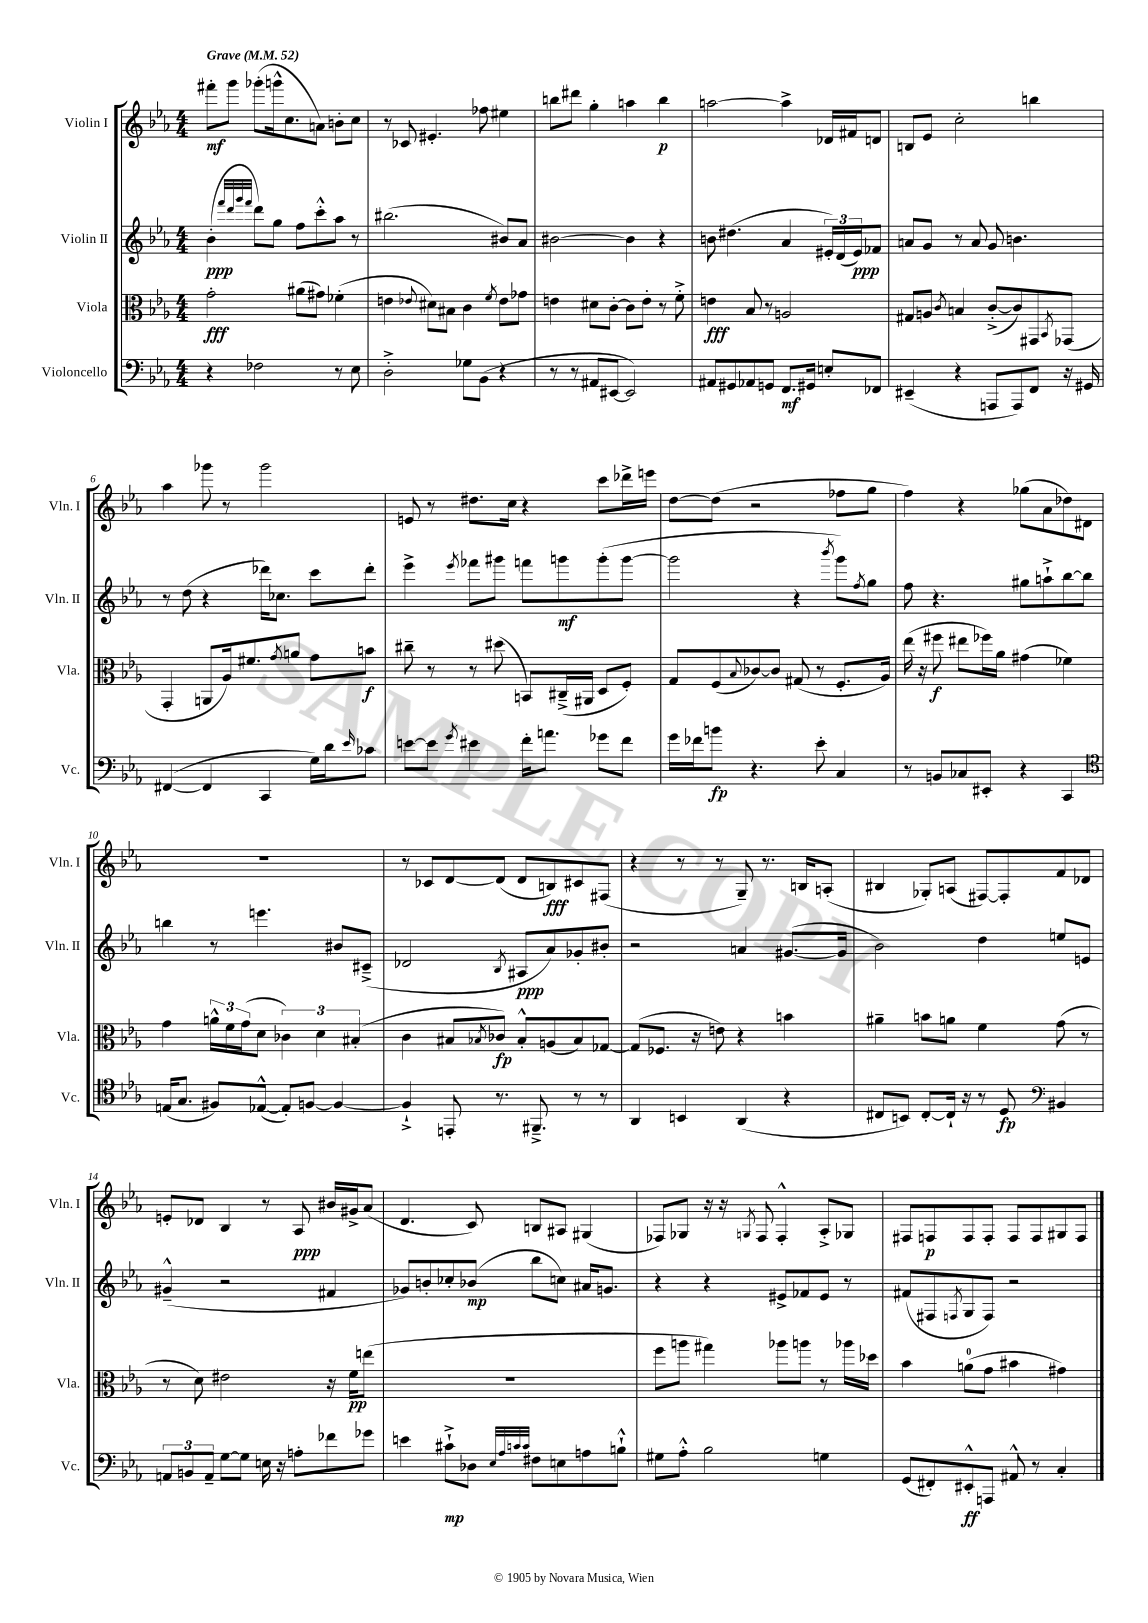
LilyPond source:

<<
\new StaffGroup <<
\new Staff = "s0" \with { instrumentName = "Violin I" shortInstrumentName = "Vln. I" } {
    \clef treble \key ees \major \numericTimeSignature \time 4/4 \tempo "Grave" 4 = 52
    fis'''8-.\mf g'''8 ges'''8-.( g'''16-^ c''8. a'8) b'8-. c''8 |
    r8 ces'8 eis'4.-. fes''8 eis''4 |
    b''8 dis'''8 g''4-. a''4 b''4\p |
    a''2~ a''4-> des'16 fis'16 d'8 |
    b8 ees'8 c''2-. b''4 |
    aes''4 ges'''8 r8 ges'''2 |
    e'8 r8 dis''8. c''16 r4 c'''8 des'''16-> e'''16 |
    d''8~ d''8( r2 fes''8 g''8 |
    f''4) r4 ges''8( aes'8 des''8) dis'8 |
    R1 |
    r8 ces'8 d'8~ d'8( d'8 b8\fff) cis'8 fis8( |
    r4 r8 r8 g8--) r8. b16 a8-.( |
    bis4 ges8-.) a8( fis8~) fis8-. f'8 des'8 |
    e'8-. des'8 bes4 r8 aes8\ppp bis'16 gis'16-> aes'8( |
    d'4. c'8) b8 ais8 gis4( |
    fes8) ges8 r16 r16 \acciaccatura { g8 } fes8 fes4-.-^ aes8-.-> ges8 |
    fis8 f8\p f8 f8-. f8 f8 gis8 f8 \bar "|." |
}
\new Staff = "s1" \with { instrumentName = "Violin II" shortInstrumentName = "Vln. II" } {
    \clef treble \key ees \major \numericTimeSignature \time 4/4
    bes'4-.\ppp( \grace { f'''32 d'''32 g'''32 f'''32 } d'''8) g''8 f''8 c'''8-.-^ aes''8 r8 |
    bis''2.( bis'8) aes'8 |
    bis'2~ bis'4 r4 |
    b'8 dis''4.( aes'4 \tuplet 3/2 { eis'16-.) d'16( eis'16\ppp) } fes'8 |
    a'8 g'8 r8 a'8 g'8 b'4. |
    r8 d''8( r4 des'''16) ces''8. c'''8 des'''8-. |
    ees'''4-> \acciaccatura { ees'''8 } fes'''8 gis'''8 f'''8 g'''8\mf g'''8-.( g'''8~ |
    g'''2 r4 \acciaccatura { bes'''8 } g'''8) \acciaccatura { f''8 } g''8 |
    f''8 r4. gis''8 a''8-!-> bes''8~ bes''8 |
    b''4 r8 e'''4. bis'8 cis'8--->( |
    des'2 \acciaccatura { bes8 } ais8\ppp aes'8) ges'8-. bis'8-. |
    r2 a'4 gis'8.~( gis'16 |
    bes'2) d''4 e''8 e'8 |
    gis'4---^( r2 fis'4 |
    ges'8) b'8-. ces''8-. bes'8\mp( bes''8 c''8) ais'16 g'8. |
    r4 r4 eis'8-> fes'8 eis'8 r8 |
    fis'8( fis8 \acciaccatura { f8 } g8 f8) r2 \bar "|." |
}
\new Staff = "s2" \with { instrumentName = "Viola" shortInstrumentName = "Vla." } {
    \clef alto \key ees \major \numericTimeSignature \time 4/4
    g'2-.\fff ais'8( gis'8) fes'4-.( |
    e'4 \appoggiatura { ees'8 } dis'8) bis8 c'4 \acciaccatura { f'8 } ees'8 ges'8 |
    e'4 dis'8 c'8~-. c'8 e'8-. r8 f'8-.-> |
    e'4\fff bes8 r8 a2 |
    gis8 a8 \acciaccatura { c'8 } b4 c'8~-.->( c'8) gis,8 \acciaccatura { bes,8 } ges,8( |
    g,4-. a,8 aes16) fis'8. \acciaccatura { g'8 } a'8 g'8 b'8\f |
    cis''8-- r8 r8 dis''8( b,8) cis16--->( ais,16 d8 f8-.) |
    g8 f8( \appoggiatura { bes8 } ces'8~) ces'8 gis8( r8 f8.-. aes16) |
    ees''16( r16 fis''8\f eis''8 fes''16) aes'16 gis'4( fes'4) |
    g'4 \tuplet 3/2 { a'16-^ f'16 g'16( } d'8 \tuplet 3/2 { ces'4) d'4 bis4-.( } |
    c'4 bis8 \acciaccatura { bes8 } ces'8\fp) bes8-.-^ a8( bes8) ges8~ |
    ges8( fes8. r16 e'8) r4 b'4 |
    ais'4-- b'8 a'8 f'4 g'8( r8 |
    r8 d'8) eis'2 r16 f'16\pp e''8( |
    R1 |
    f''8 a''8 gis''4) aes''8 a''8 r8 aes''16 des''16 |
    bes'4 a'8-0( g'8 bis'4 gis'4) \bar "|." |
}
\new Staff = "s3" \with { instrumentName = "Violoncello" shortInstrumentName = "Vc." } {
    \clef bass \key ees \major \numericTimeSignature \time 4/4
    r4 fes2 r8 ees8 |
    d2-.-> ges8 bes,8( r4 |
    r8 r8 ais,8 eis,8~ eis,2) |
    ais,8 gis,8 aes,8 g,8 f,8.\mf gis,16 e8-. fes,8 |
    eis,4--( r4 a,,8 a,,8) f,8 r16 gis,16 |
    fis,4~( fis,4 c,4 g16) d'16 \grace { ees'16 } ces'8 |
    e'8~ e'8 \acciaccatura { g'8 } eis'4 f'16-. a'8. ges'8 f'8 |
    g'16 fes'16 b'8\fp r4. ees'8-. c4 |
    r8 b,8 ces8 eis,8-. r4 c,4 |
    \clef tenor e16( g8. fis8) ees8~-^( ees8-.) f8~ f4~ |
    f4-!-> e,8-. r8. fis,8.---> r8 r8 |
    aes,4 b,4 aes,4( r4 |
    cis8 b,8) cis8~-. cis16-! r16 r8 d8\fp \clef bass bis,4 |
    \tuplet 3/2 { a,8 b,8 a,8-- } g8~ g8 e16 r16 a8-. fes'8 ges'8 |
    e'4 cis'8-!->\mp des8 \grace { ees32 aes32 c'32 c'32 } fis8 e8 a8 b8-!-^ |
    gis8 aes8-.-^ bes2 g4 |
    g,8( fis,8-.) eis,8-.-^\ff a,,8 ais,8-^ r8 c4-. \bar "|." |
}
>>
>>
